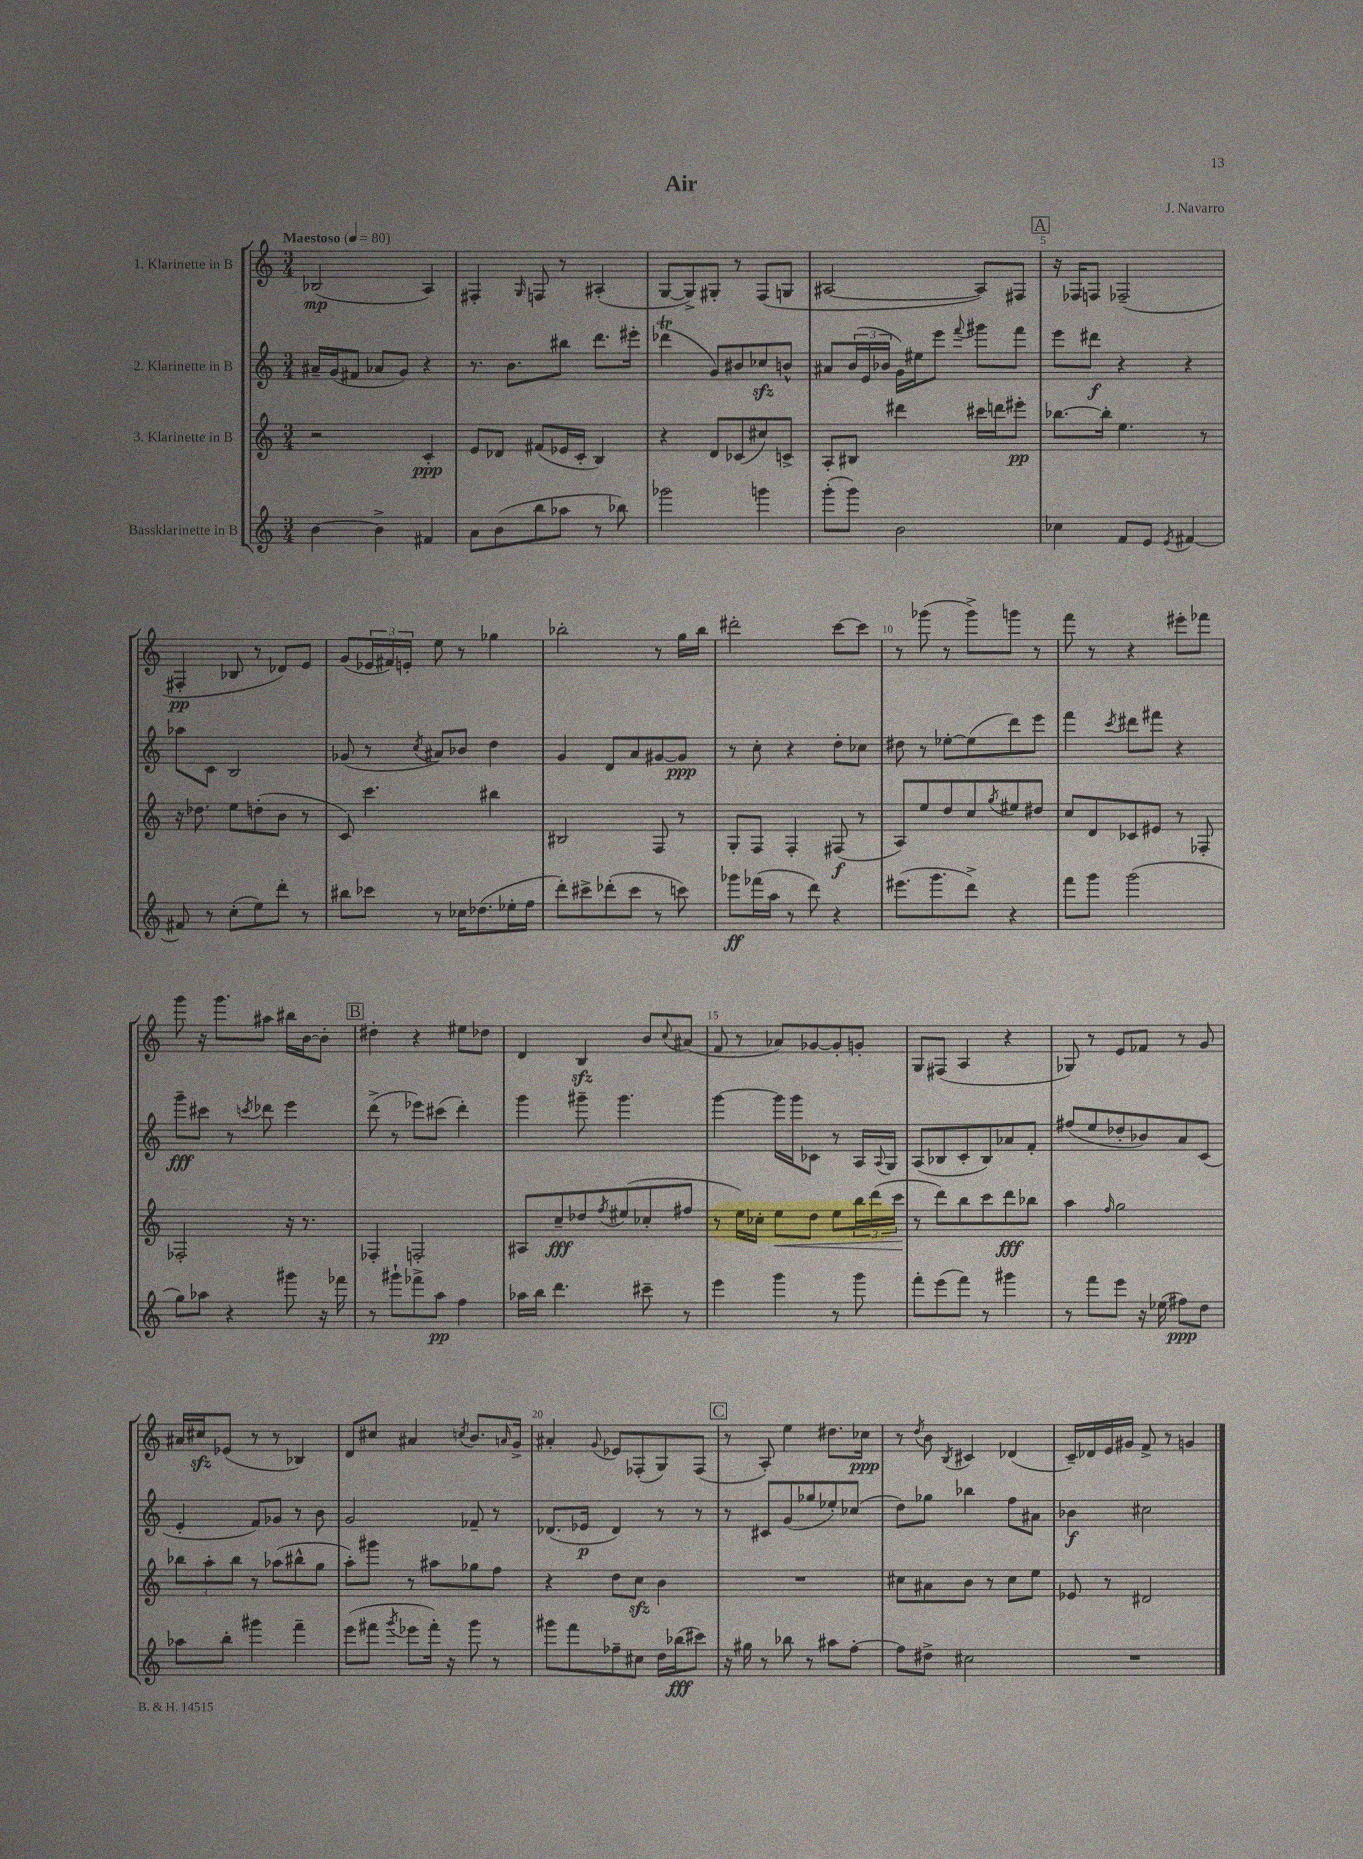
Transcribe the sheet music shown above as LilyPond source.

\header { title = "Air" composer = "J. Navarro" }
<<
\new StaffGroup <<
\new Staff = "s0" \with { instrumentName = "1. Klarinette in B" } {
    \clef treble \key c \major \numericTimeSignature \time 3/4 \tempo "Maestoso" 4 = 80
    bes2\mp( a4) |
    fis4-. \grace { g16 } f8 r8 ais4-.( |
    g8~ g8->) gis8-. r8 f8( g8 |
    ais2~ ais8) fis8 |
    \mark \markup { \box "A" } r16 fes16 f8 fes2--( |
    fis4-.\pp bes8 r8 des'8) e'8 |
    g'8( \tuplet 3/2 { ees'16 fis'16) e'16-. } e''8 r8 ges''4 |
    bes''2-. r8 g''16 bes''16 |
    dis'''2-. c'''8~ c'''8 |
    r8 ges'''8( r8 ges'''8->) g'''8 r8 |
    f'''8 r8 r4 eis'''8-. fes'''8 |
    g'''8 r16 g'''8. ais''8 bis''16 b'16~ b'8-. |
    \mark \markup { \box "B" } dis''4-. r4 eis''8 des''8 |
    d'4 b4\sfz b'8 \appoggiatura { c''8 } ais'8( |
    f'8 r8 aes'8) ges'8~ ges'8-. g'8-. |
    g8 fis8( a4 r4 |
    ges8) r8 e'8 fes'8 r8 g'8 |
    ais'16 cis''16\sfz ees'8( r8 r8 bes4) |
    d'8 cis''8 ais'4 \acciaccatura { c''8 } b'8. \grace { a'16 } g'16-> |
    ais'4-. \appoggiatura { g'8 } ees'8 fes8-.( g8) fes8( |
    \mark \markup { \box "C" } r8 a8-.) e''4 dis''8. ces''16\ppp |
    r8 \acciaccatura { d''8 } b'8 \acciaccatura { b8 } cis'4 des'4( |
    c'16--) des'16 e'16 gis'16 f'8-> r8 g'4 \bar "|." |
}
\new Staff = "s1" \with { instrumentName = "2. Klarinette in B" } {
    \clef treble \key c \major \numericTimeSignature \time 3/4
    ais'16-- g'16( fis'8 aes'8 g'8) r4 |
    r8. b'8. bis''8 d'''8. eis'''16-. |
    des'''4\trill( g'8) bis'8 ces''8\sfz b'8-^ |
    ais'8 \tuplet 3/2 { b'16( e'16 bes'16 } g'16) eis''16 e'''8 \appoggiatura { f'''8 } gis'''8 f'''8 |
    \mark \markup { \box "A" } e'''8 dis'''8\f r4 r4 |
    aes''8 c'8 b2 |
    ges'8( r8 \acciaccatura { c''8 } ais'8) bes'8 d''4 |
    g'4 d'8 a'8 gis'8~ gis'8\ppp |
    r8 c''8-. r4 d''8-. ces''8 |
    dis''8 r8 ees''8~-. ees''8( d'''8) e'''8 |
    f'''4 \acciaccatura { c'''8 } dis'''8 fis'''8 r4 |
    g'''8--\fff cis'''8 r8 \acciaccatura { c'''8 } des'''8 e'''4 |
    \mark \markup { \box "B" } d'''8->( r8 ees'''8) cis'''8( d'''4-.) |
    g'''4 gis'''8-- gis'''4. |
    g'''4~ g'''16 g'''16 ces'8 r8 a16 \appoggiatura { a8 } g16 |
    a8( bes8 c'8-. bes8) aes'8 f'8-. |
    fis''8( e''8 des''8-. bes'8) a'8 c'8( |
    e'4-. f'8) ges'8 r8 b'8 |
    g'2 fes'8-- r8 |
    des'8.( ees'16\p des'4) r8 r8 |
    \mark \markup { \box "C" } r8 cis'8 g'8( ges''8 ees''8-.) ces''8( |
    d''8) ges''8 bes''4 f''8 ais'8 |
    bes'4\f cis''2 \bar "|." |
}
\new Staff = "s2" \with { instrumentName = "3. Klarinette in B" } {
    \clef treble \key c \major \numericTimeSignature \time 3/4
    r2 c'4-.\ppp |
    e'8 des'8 fis'8( ees'16 c'16-. b4) |
    r4 d'8 ces'8( cis''8) c'8-> |
    a8-. bis8 dis'''4 cis'''16 d'''16 eis'''8-.\pp |
    \mark \markup { \box "A" } bes''8.~ bes''16-. e''4. r8 |
    r16 des''8. e''8 d''8-.( b'8 r8 |
    c'8) c'''4. bis''4 |
    bis2 f8 r8 |
    g8-. f8 f4-. fis8\f( r8 |
    a8) e''8 d''8 c''8 \acciaccatura { g''8 } eis''8 dis''8 |
    c''8 d'8 ces'8 eis'8 r8 fes8-. |
    fes2-. r16 r8. |
    \mark \markup { \box "B" } fes4-. f2-. |
    ais8 c''8--\fff des''8 \acciaccatura { f''8 } eis''8( ces''8-. fis''8 |
    r8 e''16) ces''16-. e''8\< d''8 e''8 \tuplet 3/2 { b''16 d'''16( c'''16\! } |
    r8 d'''8) b''8 c'''8 d'''8\fff bes''8 |
    a''4 \grace { f''16 } g''2 |
    \tuplet 3/2 { bes''8 a''8-. bes''8 } r8 aes''8( bis''8-^ g''8 |
    a''8-.) gis'''8 r8 ais''8 ges''8 f''8 |
    r4 d''8 c''8\sfz b'4 |
    \mark \markup { \box "C" } R2. |
    cis''8 ais'8 b'8 r8 cis''8 e''8 |
    ees'8 r8 dis'2 \bar "|." |
}
\new Staff = "s3" \with { instrumentName = "Bassklarinette in B" } {
    \clef treble \key c \major \numericTimeSignature \time 3/4
    b'4~ b'4-> fis'4 |
    a'8 b'8( b''8 aes''8 r8 bes''8) |
    ges'''2 g'''4 |
    g'''8-.( g'''8) b'2 |
    \mark \markup { \box "A" } ces''4 f'8 e'8 \acciaccatura { e'8 } fis'4~ |
    fis'8 r8 c''8-.( e''8) d'''8-. r8 |
    bis''8 ces'''8 r8 ces''16 des''8.( ees''16-. f''16 |
    d'''8-.) cis'''8-> des'''8-.( cis'''8 r8 c'''8) |
    ges'''8\ff fes'''16( a''16 r8 d'''8) r4 |
    eis'''8.( g'''8. d'''8->) r4 |
    f'''8 g'''8 g'''2( |
    g''8) aes''8 r4 gis'''8 r16 fes'''16 |
    \mark \markup { \box "B" } r8 gis'''8-! fes'''8-> a''8\pp f''4 |
    aes''16 b''16 d'''4. cis'''8-- r8 |
    e'''4 g'''4 r8 g'''8 |
    f'''8-. e'''8( f'''8) r8 gis'''4 |
    r8 f'''8 e'''8 r16 ees''16( fis''8\ppp) d''8 |
    aes''8 b''8-. gis'''4 f'''4-- |
    e'''8( fis'''8 \acciaccatura { g'''8 } ees'''8 fis'''16-.) r16 g'''8 r8 |
    gis'''8 f'''8 fes''8-- cis''8 d''16 bes''16\fff( cis'''8) |
    \mark \markup { \box "C" } r16 gis''16 r8 bes''8 r8 ais''8 f''8~-. |
    f''8 dis''8-> cis''2 |
    R2. \bar "|." |
}
>>
>>
\layout { \context { \Score \override BarNumber.break-visibility = ##(#f #t #t) barNumberVisibility = #(every-nth-bar-number-visible 5) } }
